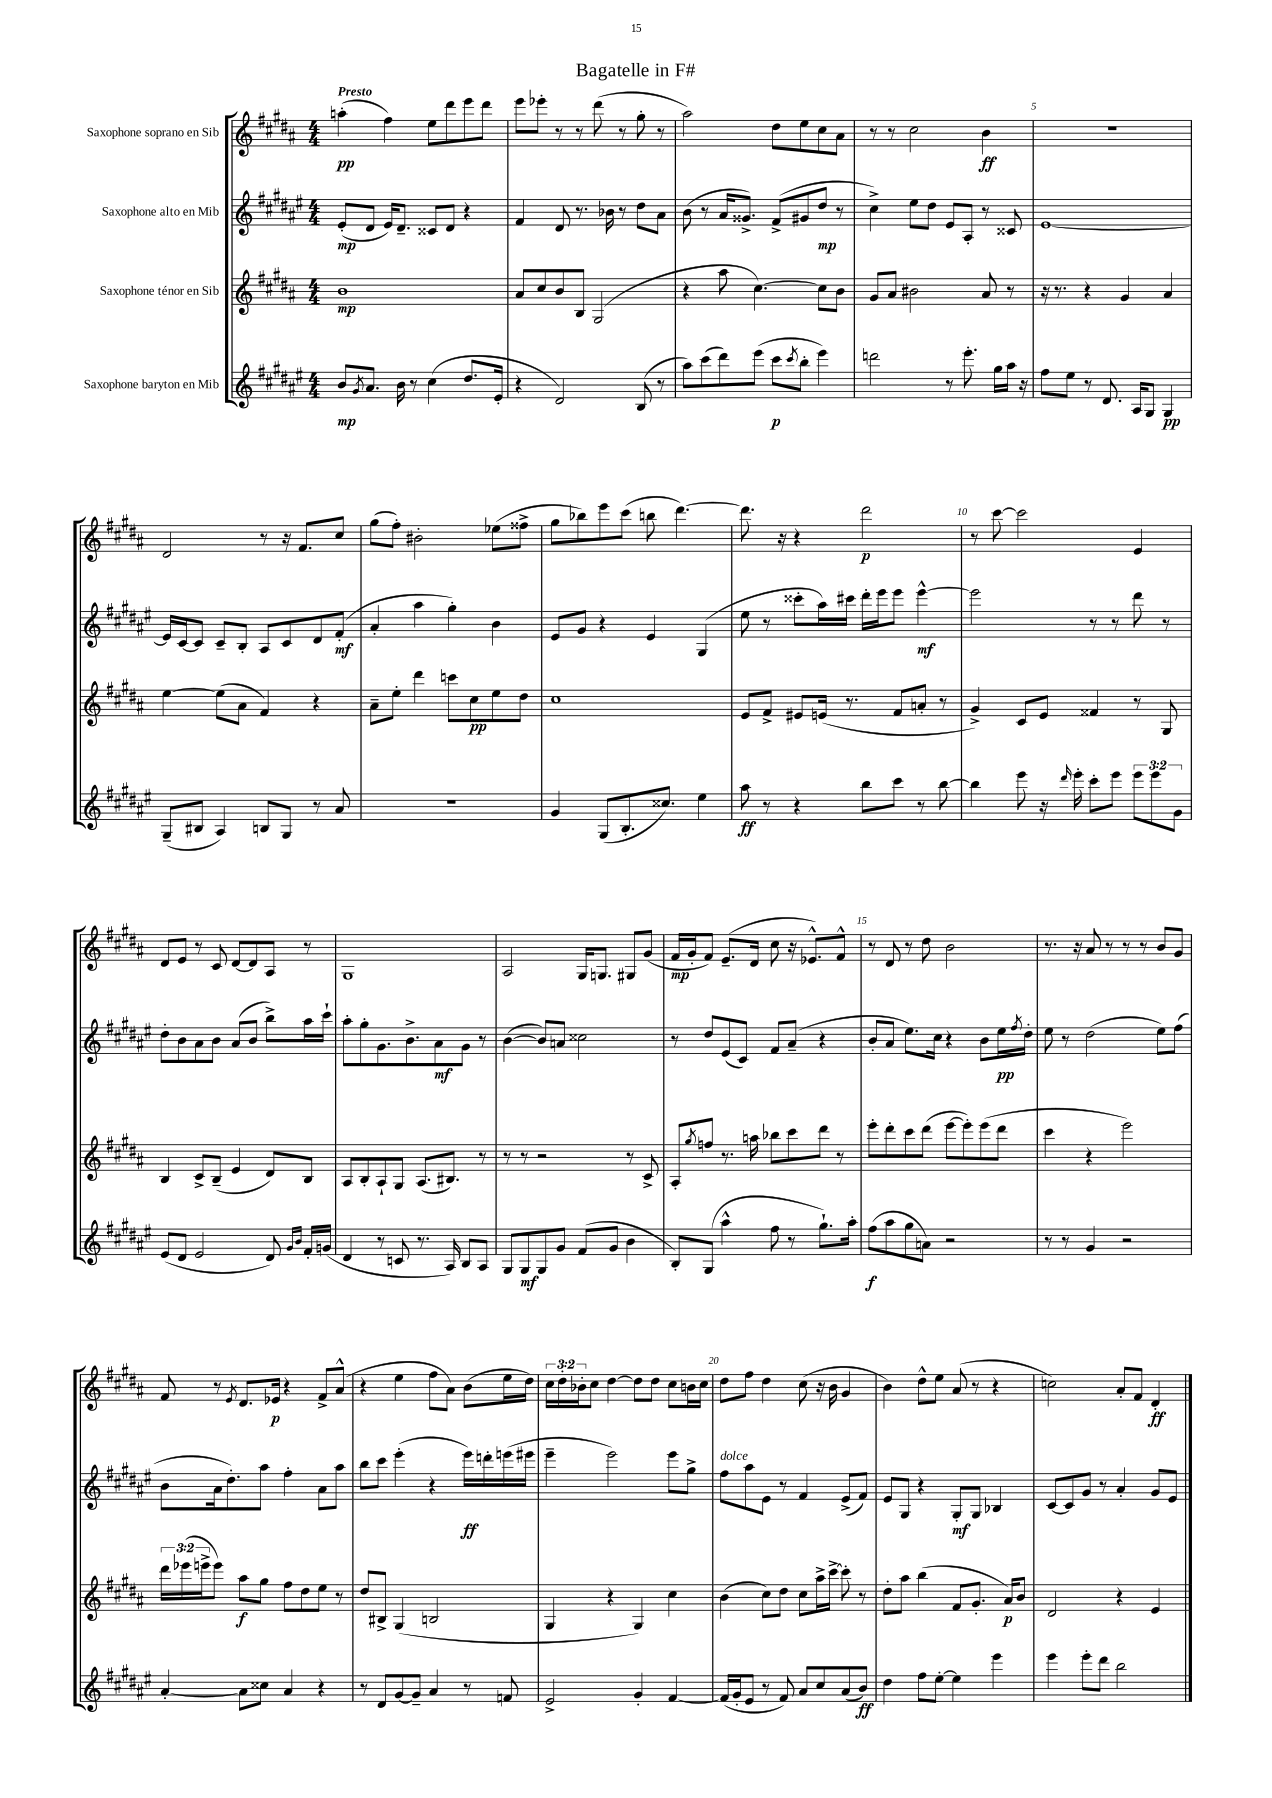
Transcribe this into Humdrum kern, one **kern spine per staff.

**kern	**kern	**kern	**kern
*staff4	*staff3	*staff2	*staff1
*clefG2	*clefG2	*clefG2	*clefG2
*k[f#c#g#d#a#e#]	*k[f#c#g#d#a#]	*k[f#c#g#d#a#e#]	*k[f#c#g#d#a#]
*M4/4	*M4/4	*M4/4	*M4/4
8b/L	1b	(8e#'/L	(4aa'\
8qg#/	.	.	.
8.a#/J	.	8d#/J	.
.	.	16e#/LK)	4ff#\)
16b\	.	8.d#~/J	.
8r	.	.	.
(4cc#\	.	8c##/L	8ee\L
.	.	8d#/J	8ddd#\
8.dd#/L	.	4r	8eee\
.	.	.	8ddd#\J
16e#'/Jk	.	.	.
=	=	=	=
4r	8a#/L	4f#/	8eee\L
.	8cc#/	.	8eee-'\J
2d#/)	8b/	8d#/	8r
.	8B/J	8.r	8r
.	(2G#/	.	(8ddd#\
.	.	16b-\	.
.	.	8r	8r
(8B/	.	8dd#\L	8gg#'\
8r	.	8a#\J	8r
=	=	=	=
8aa#\L)	4r	(8b\	2aa#\)
(8ccc#\	.	8r	.
8ddd#\)	8aa#\	16a#/LK	.
.	.	8.g##^/J)	.
(8eee#\J	[4.cc#\)	.	.
8ccc#\L	.	(8f#^/L	8dd#\L
8qccc#/	.	.	.
8bb'\J	.	8g#/	8ee\
4eee#\)	8cc#\]L	8dd#/J	8cc#\
.	8b\J	8r	8a#\J
=	=	=	=
2ddd\	8g#/L	4cc#^\)	8r
.	8a#/J	.	8r
.	2b#\	8ee#\L	2cc#\
.	.	8dd#\J	.
8r	.	8e#/L	.
8.eee#'\	.	8A#'/J	.
.	8a#/	8r	4b\
16gg#\LL	.	.	.
16aa#\JJ	8r	8c##/	.
16r	.	.	.
=	=	=	=
8ff#\L	16r	[1e#	1r
.	8.r	.	.
8ee#\J	.	.	.
8r	4r	.	.
8.d#/	.	.	.
.	4g#/	.	.
16A#/LK	.	.	.
8G#/J	.	.	.
4G#/	4a#/	.	.
=	=	=	=
(8G#~/L	[4ee\	16e#/]LL	2d#/
.	.	[16c#/J	.
8B#/J	.	8c#/]J	.
4A#/)	(8ee\]L	8c#~/L	.
.	8a#\J	8B'/J	.
8B/L	4f#/)	8A#/L	8r
8G#/J	.	8c#/	16r
.	.	.	8.f#/L
8r	4r	8d#/	.
8a#/	.	(8f#'/J	8cc#/J
=	=	=	=
1r	8a#~\L	4a#'/	(8gg#\L
.	8ee'\J	.	8ff#'\J)
.	4ddd#\	4aa#\	2b#'\
.	8ccc\L	4gg#'\)	.
.	8cc#\	.	.
.	8ee\	4b\	(8ee-\L
.	8dd#\J	.	8ff##^\J
=	=	=	=
4g#/	1cc#	8e#/L	8gg#\L
.	.	8g#/J	8bb-\)
(8G#/L	.	4r	8eee\
8.B'/	.	.	(8ccc#\J
.	.	4e#/	8bb\
8.cc##/J)	.	.	.
.	.	.	[4.ddd#\)
4ee#\	.	(4G#/	.
=	=	=	=
8aa#\	8e/L	8ee#\	8.ddd#\]
8r	8f#^/J	8r	.
.	.	.	16r
4r	8e#/L	8ccc##'\L	4r
.	(16e/Jk	16aa#\L)	.
.	8.r	16ccc#\JJ	.
8bb\L	.	16ddd#'\LL	2ddd#\
.	.	16eee#\J	.
8ccc#\J	8f#/L	8eee#\J	.
8r	8a'/J	[4eee#^^\	.
[8bb\	8r	.	.
=	=	=	=
4bb\]	4g#^/)	2eee#\]	8r
.	.	.	[8ccc#\
8eee#\	8c#/L	.	2ccc#\]
16r	8e/J	.	.
16qqddd#/	.	.	.
16eee#'\	.	.	.
8ccc#'\L	4f##/	8r	.
8eee#\J	.	8r	.
12eee#\L	8r	8ddd#\	4e/
12eee#\	.	.	.
.	8G#/	8r	.
12g#\J	.	.	.
=	=	=	=
(8e#/L	4B/	8dd#'\L	8d#/L
8d#/J	.	8b\	8e/J
2e#/	8c#^/L	8a#\	8r
.	(8B~/J	8b\J	8c#/
.	4e/	(8a#/L	[8d#/L
.	.	8b/J	8d#/]
8d#/)	8d#/L)	8bb^\L)	8A#/J
16qqg#/LL	.	.	.
16qqb/JJ	.	.	.
16f#'/LL	8B/J	16aa#\L	8r
(16g/JJ	.	16ccc#`\JJ	.
=	=	=	=
4d#/	8A#/L	8aa#'\L	1G#
.	8B'/	8gg#'\	.
8r	8A#`/	8.g#\	.
8c/	8G#/J	.	.
.	.	8.b^\	.
8.r	(8.A#/L	.	.
.	.	8a#\	.
16A#/)	8.B#/J)	.	.
8B/L	.	8g#\J	.
8A#/J	8r	8r	.
=	=	=	=
8G#/L	8r	([4b\	2A#/
8G#/	8r	.	.
8G#/	2r	8b/]L)	.
8g#/J	.	8a/J	.
(8f#/L	.	2cc##\	16G#/LK
.	.	.	8.G/J
8g#/J	.	.	.
4b\	8r	.	8G#/L
.	8c#^/	.	(8g#/J
=	=	=	=
8B'/L)	8A#'/L	8r	16f#/LL
.	.	.	16g#'/J
.	8qgg#/	.	.
(8G#/J	8ff/J	8dd#/L	8f#/J)
4aa#^^\	8.r	(8e#/	(8.e~/L
.	.	8c#/J)	.
.	16aa\	.	16d#/Jk
8ff#\	8bb-\L	8f#/L	8cc#\
8r	8ccc#\	(8a#~/J	16r
.	.	.	8.e-^^/L)
8.gg#`\L)	8ddd#\J	4r	.
.	8r	.	8f#^^/J
16aa#'\Jk	.	.	.
=	=	=	=
(8ff#\L	8eee'\L	8b'/L	8r
8aa#\	8ddd#'\	8a#/J	8d#/
8gg#\	8ccc#\	8.ee#\L)	8r
8a\J)	(8ddd#\J	.	8dd#\
.	.	16cc#\Jk	.
2r	[8eee\L	4r	2b\
.	8eee'\])	.	.
.	(8eee\	8b\L	.
.	8ddd#\J	16ee#\L	.
.	.	8qff#/	.
.	.	16dd#'\JJ	.
=	=	=	=
8r	4ccc#\	8ee#\	8.r
8r	.	8r	.
.	.	.	16r
4g#/	4r	(2dd#\	8a#/
.	.	.	8r
2r	2eee\)	.	8r
.	.	.	8r
.	.	8ee#\L)	8b/L
.	.	(8ff#\J	8g#/J
=	=	=	=
[4a#'/	24ddd#\LL	8b\L	8f#/
.	(24eee-\	.	.
.	24eee^\J	.	.
.	8eee\J)	16a#\k	8r
.	.	8.dd#'\)	.
.	.	.	8qe/
8a#\]L	8aa#\L	.	8.d#/L
8cc##\J	8gg#\J	8aa#\J	.
.	.	.	16e-/Jk
4a#/	8ff#\L	4ff#'\	4r
.	8dd#\	.	.
4r	8ee\J	8a#\L	8f#^/L
.	8r	8aa#\J	(8a#^^/J
=	=	=	=
8r	8dd#/L	8bb\L	4r
8d#/L	8B#^/J	8ccc#\J	.
[8g#/	(4G#/	(4eee#'\	4ee\
8g#~/]J	.	.	.
4a#/	2B/	4r	8ff#\L
.	.	.	8a#\J)
8r	.	16eee#\LL)	(8b\L
.	.	16ddd'\	.
8f/	.	(16eee\	16ee\L
.	.	16eee#\JJ	16dd#\JJ)
=	=	=	=
2e#^/	4G#/	4eee#~\	24cc#\LL
.	.	.	24dd#'\
.	.	.	24b-'\J
.	.	.	8cc#\J
.	4r	2eee#\)	[4dd#\
4g#'/	4G#/)	.	8dd#\]L
.	.	.	8dd#\J
[4f#/	4cc#\	8eee#\L	8cc#\L
.	.	8gg#^\J	16b\L
.	.	.	16cc#\JJ
=	=	=	=
(16f#/]LL	(4b\	8ff#\L	8dd#\L
16g#'/J	.	.	.
8e#/J	.	8aa#\	8ff#\J
8r	8cc#\L)	8e#\J	4dd#\
8f#/)	8dd#\J	8r	.
8a#/L	8cc#\L	4f#/	(8cc#\
8cc#/	16aa#^\L	.	16r
.	[16ccc#^\JJ	.	16b\
(8a#/	8ccc#'\]	(8e#^/L	4g#/
8b/J)	8r	8f#/J)	.
=	=	=	=
4dd#\	8dd#'\L	8e#/L	4b\)
.	8aa#\J	8G#/J	.
8ff#\L	(4bb\	4r	8dd#^^\L
[8ee#'\J	.	.	8ee\J
4ee#\]	8f#/L	8G#'/L	(8a#/
.	8.g#'/J	8G#/J	8r
4eee#\	.	4B-/	4r
.	16a#/LK)	.	.
.	8b/J	.	.
=	=	=	=
4eee#\	2d#/	[8c#/L	2cc\)
.	.	8c#/]	.
8eee#'\L	.	8g#/J	.
8ddd#\J	.	8r	.
2bb\	4r	4a#'/	8a#'/L
.	.	.	8f#/J
.	4e/	8g#/L	4d#'/
.	.	8e#/J	.
==	==	==	==
*-	*-	*-	*-
